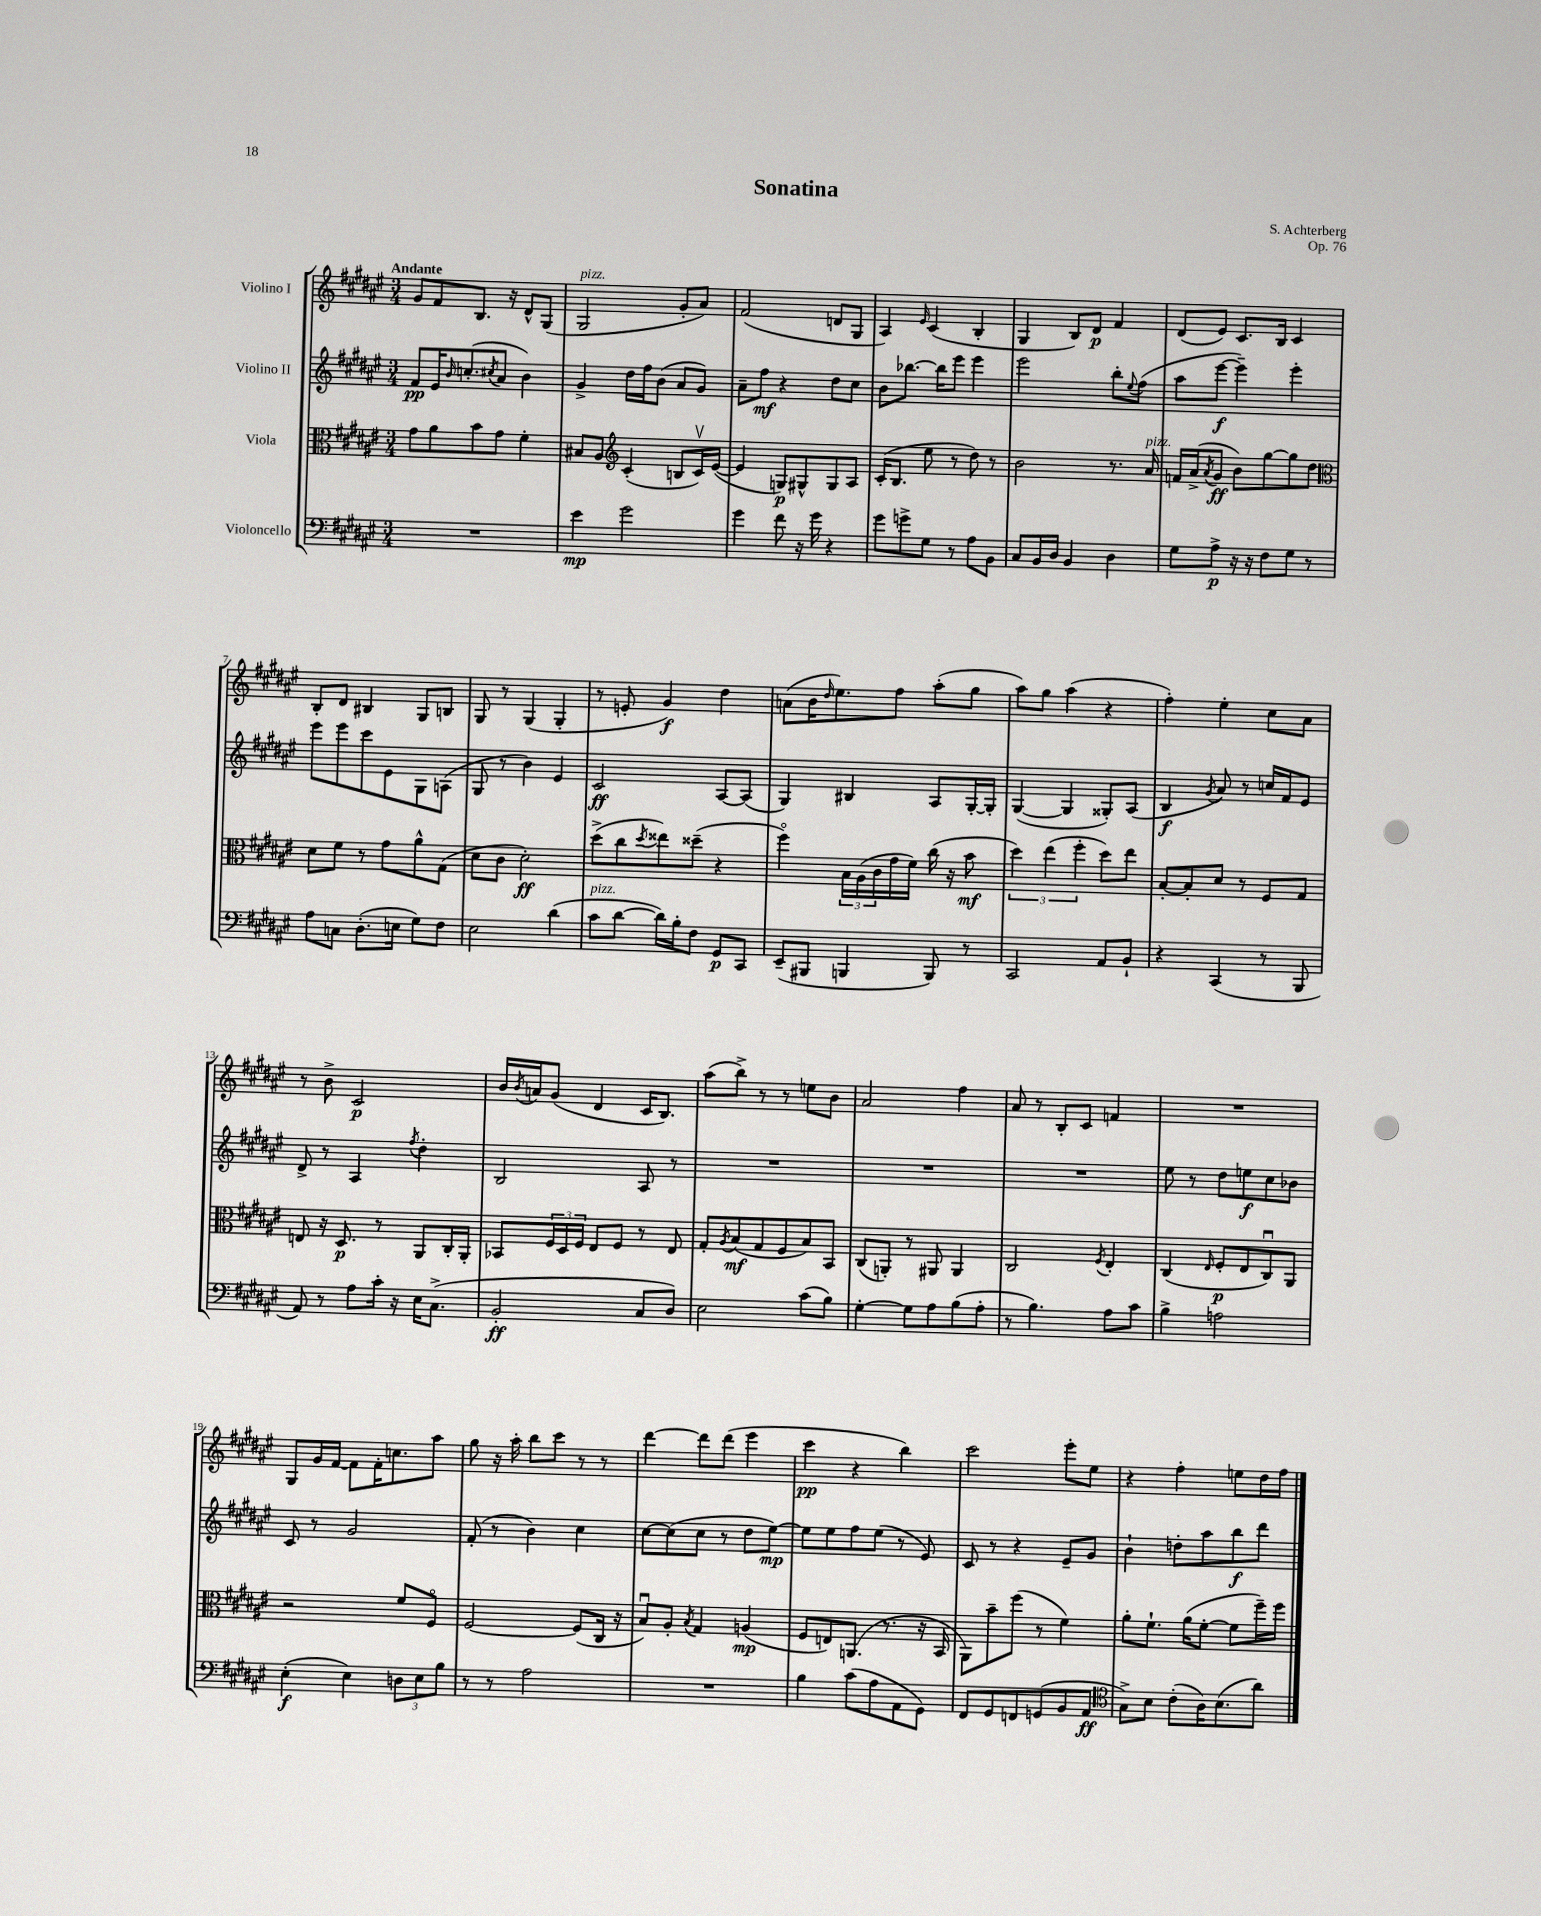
\header { title = "Sonatina" composer = "S. Achterberg" opus = "Op. 76" }
<<
\new StaffGroup <<
\new Staff = "s0" \with { instrumentName = "Violino I" } {
    \clef treble \key fis \major \numericTimeSignature \time 3/4 \tempo "Andante"
    gis'8 fis'8 b8. r16 dis'8-^ gis8( |
    gis2^\markup { \italic "pizz." } gis'8-. ais'8) |
    fis'2( d'8 gis8 |
    ais4) \grace { eis'16 } cis'4( b4-. |
    gis4 b8) dis'8\p fis'4 |
    dis'8( eis'8) cis'8. b16 cis'4 |
    b8-. dis'8 bis4 gis8 b8 |
    gis8 r8 gis4( gis4-. |
    r8 e'8-. gis'4\f) dis''4 |
    a'8( b'16 \grace { dis''16 } eis''8.) fis''8 ais''8-.( gis''8 |
    ais''8) gis''8 ais''4( r4 |
    fis''4-.) eis''4-. cis''8 ais'8 |
    r8 b'8-> cis'2\p |
    b'16 \acciaccatura { b'8 } a'16 gis'8( dis'4 cis'16 b8.) |
    ais''8( b''8->) r8 r8 e''8 b'8 |
    ais'2 fis''4 |
    ais'8 r8 b8-. cis'8 f'4 |
    R2. |
    gis8 gis'16 fis'16~ fis'8 fis'16-. c''8. ais''8 |
    gis''8 r16 ais''16-. b''8 cis'''8 r8 r8 |
    dis'''4~ dis'''8 dis'''8( eis'''4 |
    cis'''4\pp r4 b''4) |
    cis'''2 eis'''8-. eis''8 |
    r4 fis''4-. e''8 dis''16 fis''16 \bar "|." |
}
\new Staff = "s1" \with { instrumentName = "Violino II" } {
    \clef treble \key fis \major \numericTimeSignature \time 3/4
    fis'8\pp eis'16 \grace { b'16 } c''8.-.( \acciaccatura { cis''8 } ais'8 b'4) |
    gis'4-> dis''16 fis''16 b'8( ais'8 gis'8) |
    ais'8-- fis''8\mf r4 dis''8 cis''8 |
    b'8 bes''8.~ bes''16 eis'''8 eis'''4 |
    eis'''2 b''8-. \appoggiatura { eis''8 } fis''8( |
    ais''8 eis'''8~\f eis'''4--) eis'''4-. |
    eis'''8 eis'''8 cis'''8 eis'8 gis8 a8( |
    gis8 r8 b'4) eis'4 |
    cis'2\ff ais8~ ais8( |
    gis4) bis4 ais8 gis16~-. gis16-. |
    gis4~( gis4 gisis8-.) ais8( |
    b4\f \acciaccatura { gis'8 } ais'8) r8 c''16 fis'16 eis'8 |
    dis'8-> r8 ais4 \acciaccatura { fis''8 } dis''4-. |
    b2 ais8 r8 |
    R2. |
    R2. |
    R2. |
    eis''8 r8 dis''8 e''8\f cis''8 bes'8 |
    cis'8 r8 gis'2 |
    fis'8-.( r8 b'4) cis''4 |
    cis''8~ cis''8( cis''8 r8 dis''8 eis''8~\mp) |
    eis''8 eis''8 fis''8 eis''8( r8 eis'8) |
    cis'8 r8 r4 eis'8-- gis'8 |
    b'4-! d''8-. ais''8 b''8\f dis'''8 \bar "|." |
}
\new Staff = "s2" \with { instrumentName = "Viola" } {
    \clef alto \key fis \major \numericTimeSignature \time 3/4
    gis'8 ais'8 b'8 gis'8 fis'4-. |
    bis8 ais8 \clef treble cis'4-.( b8 cis'16\upbow) eis'16~( |
    eis'4 g8\p) gis8-^ gis8 ais8 |
    cis'16-.( b8. eis''8 r8 dis''8) r8 |
    b'2 r8. ais'16^\markup { \italic "pizz." } |
    f'16 ais'16->( \acciaccatura { ais'8 } gis'8\ff b'8) gis''8~ gis''8 dis''8 |
    \clef alto dis'8 fis'8 r8 gis'8 ais'8-^ gis8( |
    dis'8 cis'8 dis'2-.\ff) |
    dis''8->( cis''8 \acciaccatura { dis''8 } eisis''8) disis''8--( r4 |
    fis''4\flageolet) \tuplet 3/2 { b16 ais16( cis'16 } gis'16 fis'16) cis''16( r16 b'8\mf |
    \tuplet 3/2 { dis''4) eis''4( fis''4-. } dis''8) eis''8 |
    b8~-. b8-. dis'8 r8 fis8 gis8 |
    e8 r16 dis8.\p r8 ais,8 cis16-. ais,16-. |
    bes,8 \tuplet 3/2 { fis16 dis16 fis16 } eis8 fis8 r8 eis8 |
    gis8-. \acciaccatura { ais8 } b8\mf( gis8 fis8 b8) b,8 |
    cis8( a,8-.) r8 ais,8 ais,4 |
    cis2 \acciaccatura { fis8 } eis4-. |
    cis4( \grace { eis16 } fis8-.\p eis8 cis8\downbow) ais,8 |
    r2 fis'8 fis8\flageolet |
    fis2~ fis8( cis16 r16 |
    b8\downbow) ais8-. \acciaccatura { b8 } gis4 a4\mp( |
    fis8 e8) a,8.( r8. r16 b,16 |
    ais,8) b'8-- fis''8( r8 fis'4) |
    ais'8-. fis'8.-! ais'16( fis'8~-. fis'8 fis''16--) fis''16 \bar "|." |
}
\new Staff = "s3" \with { instrumentName = "Violoncello" } {
    \clef bass \key fis \major \numericTimeSignature \time 3/4
    R2. |
    eis'4\mp gis'2 |
    gis'4 fis'8 r16 gis'16 r4 |
    gis'8 g'8-> gis8 r8 ais8 b,8 |
    cis8 b,16 dis16 b,4 dis4 |
    gis8 ais8->\p r16 r16 fis8 gis8 r8 |
    ais8 c8 dis8.-.( e16 gis8) fis8 |
    eis2 dis'4( |
    cis'8^\markup { \italic "pizz." } dis'8~ dis'16) b16-. fis8 gis,8\p cis,8 |
    eis,8--( bis,,8 b,,4 b,,8) r8 |
    cis,2 ais,8 b,8-! |
    r4 cis,4( r8 b,,8 |
    ais,8) r8 ais8 cis'16-. r16 eis16 cis8.->( |
    b,2-.\ff cis8 dis8) |
    eis2 cis'8( b8) |
    gis4~-. gis8 ais8 b8( ais8-. |
    r8 b4.) ais8 cis'8 |
    b4-> a2 |
    eis4-.\f( eis4) \tuplet 3/2 { d8 eis8 b8 } |
    r8 r8 ais2 |
    R2. |
    b4 cis'8( ais8 ais,8 gis,8) |
    fis,8 gis,8 f,8 g,8( b,8 ais,8\ff |
    \clef tenor gis8->) b8 cis'8-.( ais16) b8.( ais'8) \bar "|." |
}
>>
>>
